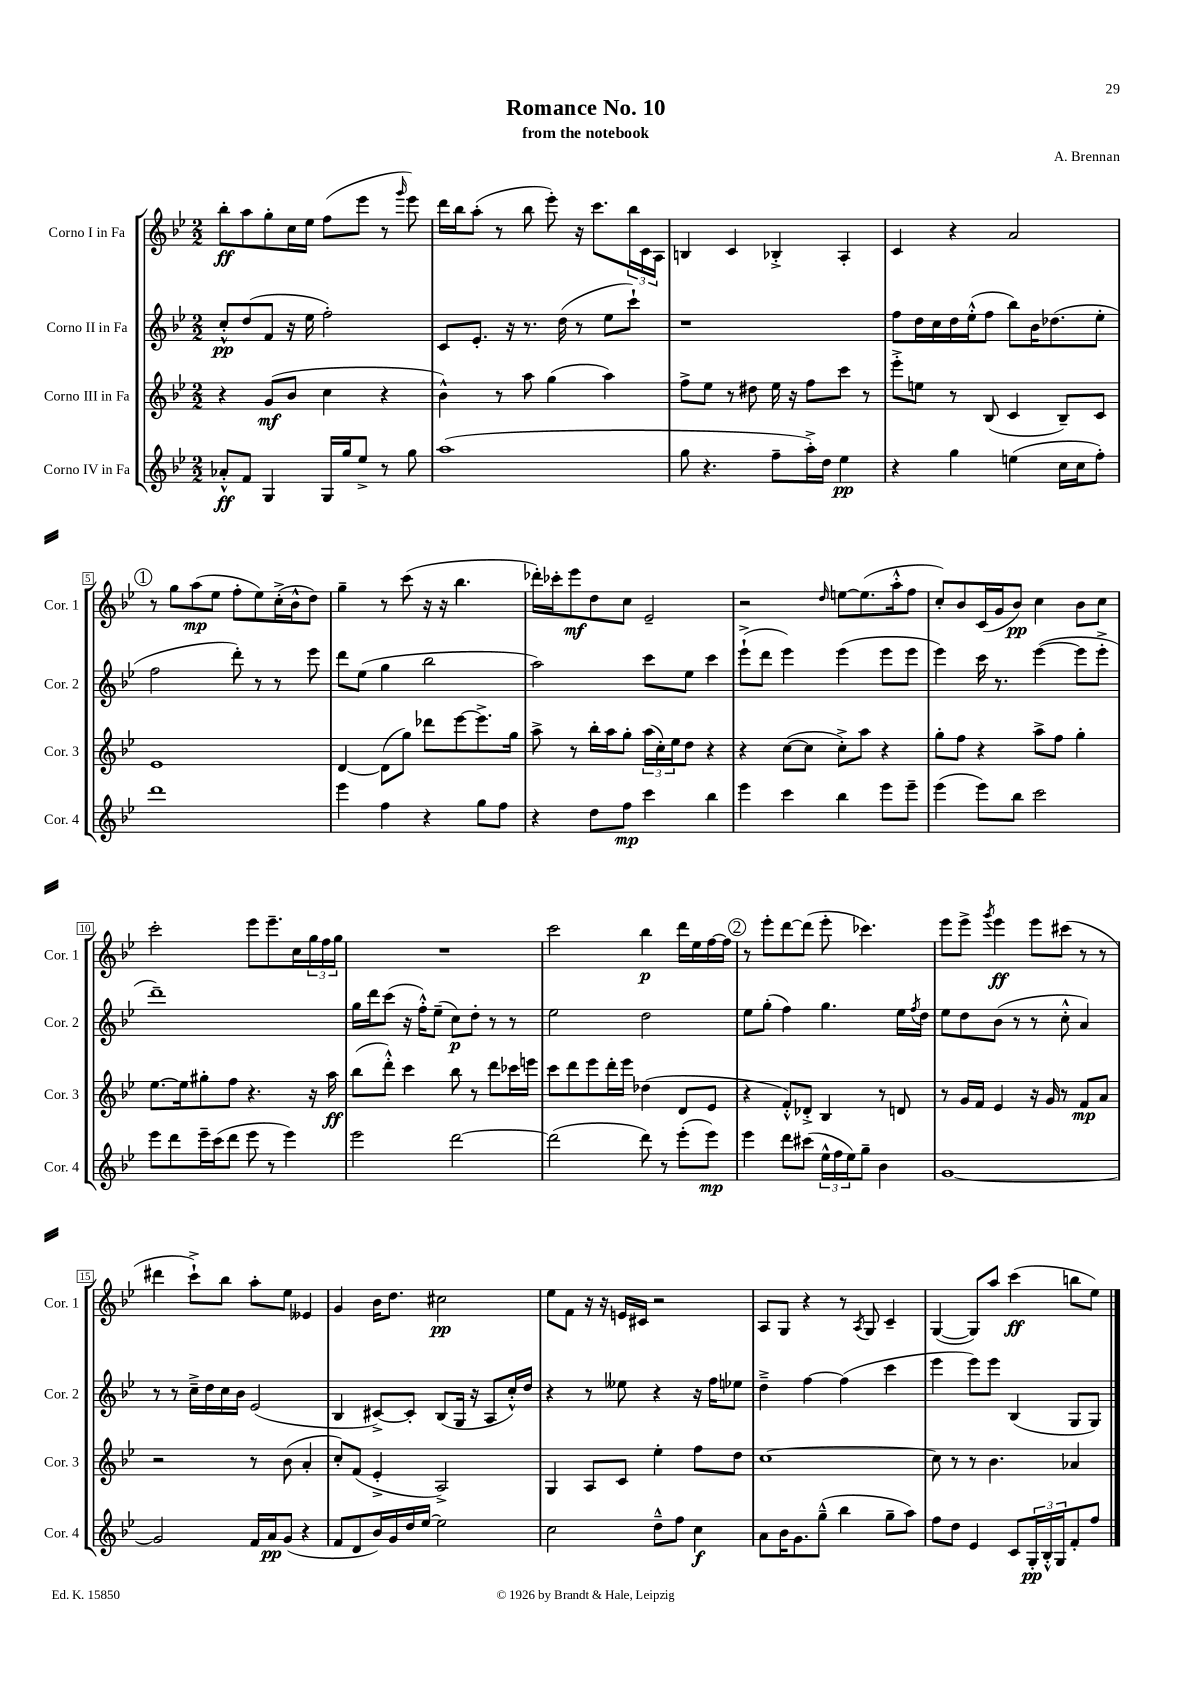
\header { title = "Romance No. 10" composer = "A. Brennan" subtitle = "from the notebook" }
<<
\new StaffGroup <<
\new Staff = "s0" \with { instrumentName = "Corno I in Fa" shortInstrumentName = "Cor. 1" } {
    \clef treble \key bes \major \numericTimeSignature \time 2/2
    bes''8-.\ff a''8 g''8-. c''16 ees''16 f''8( ees'''8 r8 \grace { g'''16 } ees'''8) |
    d'''16 bes''16 a''8-.( r8 bes''8 ees'''8-.) r16 c'''8. \tuplet 3/2 { bes''16 c'16 a16 } |
    b4 c'4 bes4-.-> a4-. |
    c'4 r4 a'2 |
    \mark \markup { \circle "1" } r8 g''8 a''8\mp( ees''8 f''8-. ees''8) c''16-.->( bes'16-^ d''8) |
    g''4-- r8 c'''8( r16 r16 bes''4. |
    des'''16-.) ces'''16-. ees'''8\mf d''8 c''8 ees'2-- |
    r2 \grace { d''16 } e''8~ e''8.( a''16-.-^ f''8 |
    c''8-.) bes'8 c'16( g'16 bes'8\pp) c''4 bes'8 c''8 |
    c'''2-. ees'''8 ees'''8.-- c''16 \tuplet 3/2 { g''16 f''16 g''16 } |
    R1 |
    c'''2 bes''4\p d'''16 ees''16 f''16~ f''16 |
    \mark \markup { \circle "2" } r8 ees'''8-. d'''8~ d'''8( ees'''8-. ces'''4.) |
    ees'''8 ees'''8-> \acciaccatura { g'''8 } ees'''4\ff ees'''8 cis'''8( r8 r8 |
    dis'''4 c'''8-!->) bes''8 a''8-. ees''8 eeses'4 |
    g'4 bes'16 d''8. cis''2\pp |
    ees''8 f'8 r16 r16 e'16 cis'16 r2 |
    a8 g8 r4 r8 \acciaccatura { a8 } g8 c'4-- |
    g4~( g8) a''8 c'''4\ff( b''8 ees''8) \bar "|." |
}
\new Staff = "s1" \with { instrumentName = "Corno II in Fa" shortInstrumentName = "Cor. 2" } {
    \clef treble \key bes \major \numericTimeSignature \time 2/2
    c''8-.-^\pp d''8( f'8 r16 ees''16 f''2-.) |
    c'8 ees'8.-. r16 r8. d''16( r8 ees''8 c'''8-!) |
    r1 |
    f''8 d''16 c''16 d''16 ees''16-.-^( f''8 bes''8) bes'16 des''8.( ees''8-. |
    \mark \markup { \circle "1" } f''2 d'''8-.) r8 r8 ees'''8 |
    d'''8 ees''8( g''4 bes''2 |
    a''2) c'''8 ees''8 c'''4 |
    ees'''8-!->( d'''8 ees'''4) ees'''4( ees'''8 ees'''8 |
    ees'''4) c'''16 r8. ees'''4~( ees'''8 ees'''8-.-> |
    d'''1--) |
    g''16 d'''16 c'''8( r16 f''16-.-^) ees''8--( c''8\p) d''8-. r8 r8 |
    ees''2 d''2 |
    \mark \markup { \circle "2" } ees''8 g''8-.( f''4) g''4. ees''16 \acciaccatura { f''8 } d''16 |
    ees''8 d''8 bes'8( r8 r8 c''8-.-^ a'4) |
    r8 r8 c''16---> d''16 c''16 bes'16 ees'2( |
    bes4 cis'8~->) cis'8-. bes8( g16 r16 a8 c''16-.-^) d''16 |
    r4 r8 eeses''8 r4 r16 f''16 ees''8 |
    d''4---> f''4~ f''4( c'''4 |
    ees'''4 ees'''8) ees'''8 bes4( g8 g8) \bar "|." |
}
\new Staff = "s2" \with { instrumentName = "Corno III in Fa" shortInstrumentName = "Cor. 3" } {
    \clef treble \key bes \major \numericTimeSignature \time 2/2
    r4 g'8\mf( bes'8 c''4 r4 |
    bes'4-^) r8 a''8 g''4( a''4) |
    f''8-> ees''8 r8 dis''8 ees''16 r16 f''8 c'''8 r8 |
    ees'''8-.-> e''8 r8 bes8( c'4 bes8--) c'8 |
    \mark \markup { \circle "1" } ees'1 |
    d'4~ d'8( g''8) des'''8 ees'''8~ ees'''8.-> g''16 |
    a''8-> r8 bes''16-. a''16 g''8-. \tuplet 3/2 { a''16( c''16-.) ees''16 } d''8 r4 |
    r4 c''8~( c''8 c''8-.->) a''8 r4 |
    g''8-. f''8 r4 a''8-> f''8 g''4-. |
    ees''8.~ ees''16 gis''8-. f''8 r4. r16 a''16\ff |
    bes''8( d'''8-.-^) c'''4 bes''8 r8 d'''8 ces'''16 e'''16 |
    c'''8 d'''8 ees'''8 d'''16-. ees'''16 des''4( d'8 ees'8 |
    \mark \markup { \circle "2" } r4 f'8-.-^) des'8-.-> bes4 r8 d'8 |
    r8 g'16 f'16 ees'4 r16 g'16 r8 f'8\mp a'8 |
    r2 r8 bes'8( a'4-. |
    c''8-.) f'8( ees'4-.-> a2->) |
    g4 a8 c'8 ees''4-. f''8 d''8 |
    c''1~ |
    c''8 r8 r8 bes'4. aes'4 \bar "|." |
}
\new Staff = "s3" \with { instrumentName = "Corno IV in Fa" shortInstrumentName = "Cor. 4" } {
    \clef treble \key bes \major \numericTimeSignature \time 2/2
    aes'8-.-^\ff f'8 g4 g16 g''16 ees''8-> r8 g''8 |
    a''1( |
    g''8 r4. f''8-- a''16-.->) d''16 ees''4\pp |
    r4 g''4 e''4( c''16 c''16 f''8-.) |
    \mark \markup { \circle "1" } d'''1 |
    ees'''4 f''4 r4 g''8 f''8 |
    r4 d''8 f''8\mp c'''4 bes''4 |
    ees'''4 c'''4 bes''4 ees'''8 ees'''8-- |
    ees'''4( ees'''8) bes''8 c'''2 |
    ees'''8 d'''8 ees'''16-- c'''16( d'''8 ees'''8 r8 ees'''4) |
    ees'''2 d'''2~ |
    d'''2( d'''8) r8 ees'''8-.( ees'''8\mp) |
    \mark \markup { \circle "2" } ees'''4 d'''8 cis'''8( \tuplet 3/2 { ees''16-^ f''16 ees''16) } g''8-- bes'4 |
    g'1~ |
    g'2 f'16 a'16\pp g'8( r4 |
    f'8 d'8 bes'16) g'16 d''16 ees''16~ ees''2 |
    c''2 d''8---^ f''8 c''4\f |
    a'8 bes'16 g'8. g''8---^( bes''4 g''8-- a''8) |
    f''8 d''8 ees'4 c'8 \tuplet 3/2 { g16-.\pp bes16-.-^ g16 } f'8-. f''8 \bar "|." |
}
>>
>>
\layout { \context { \Score \override BarNumber.stencil = #(make-stencil-boxer 0.1 0.3 ly:text-interface::print) } }
